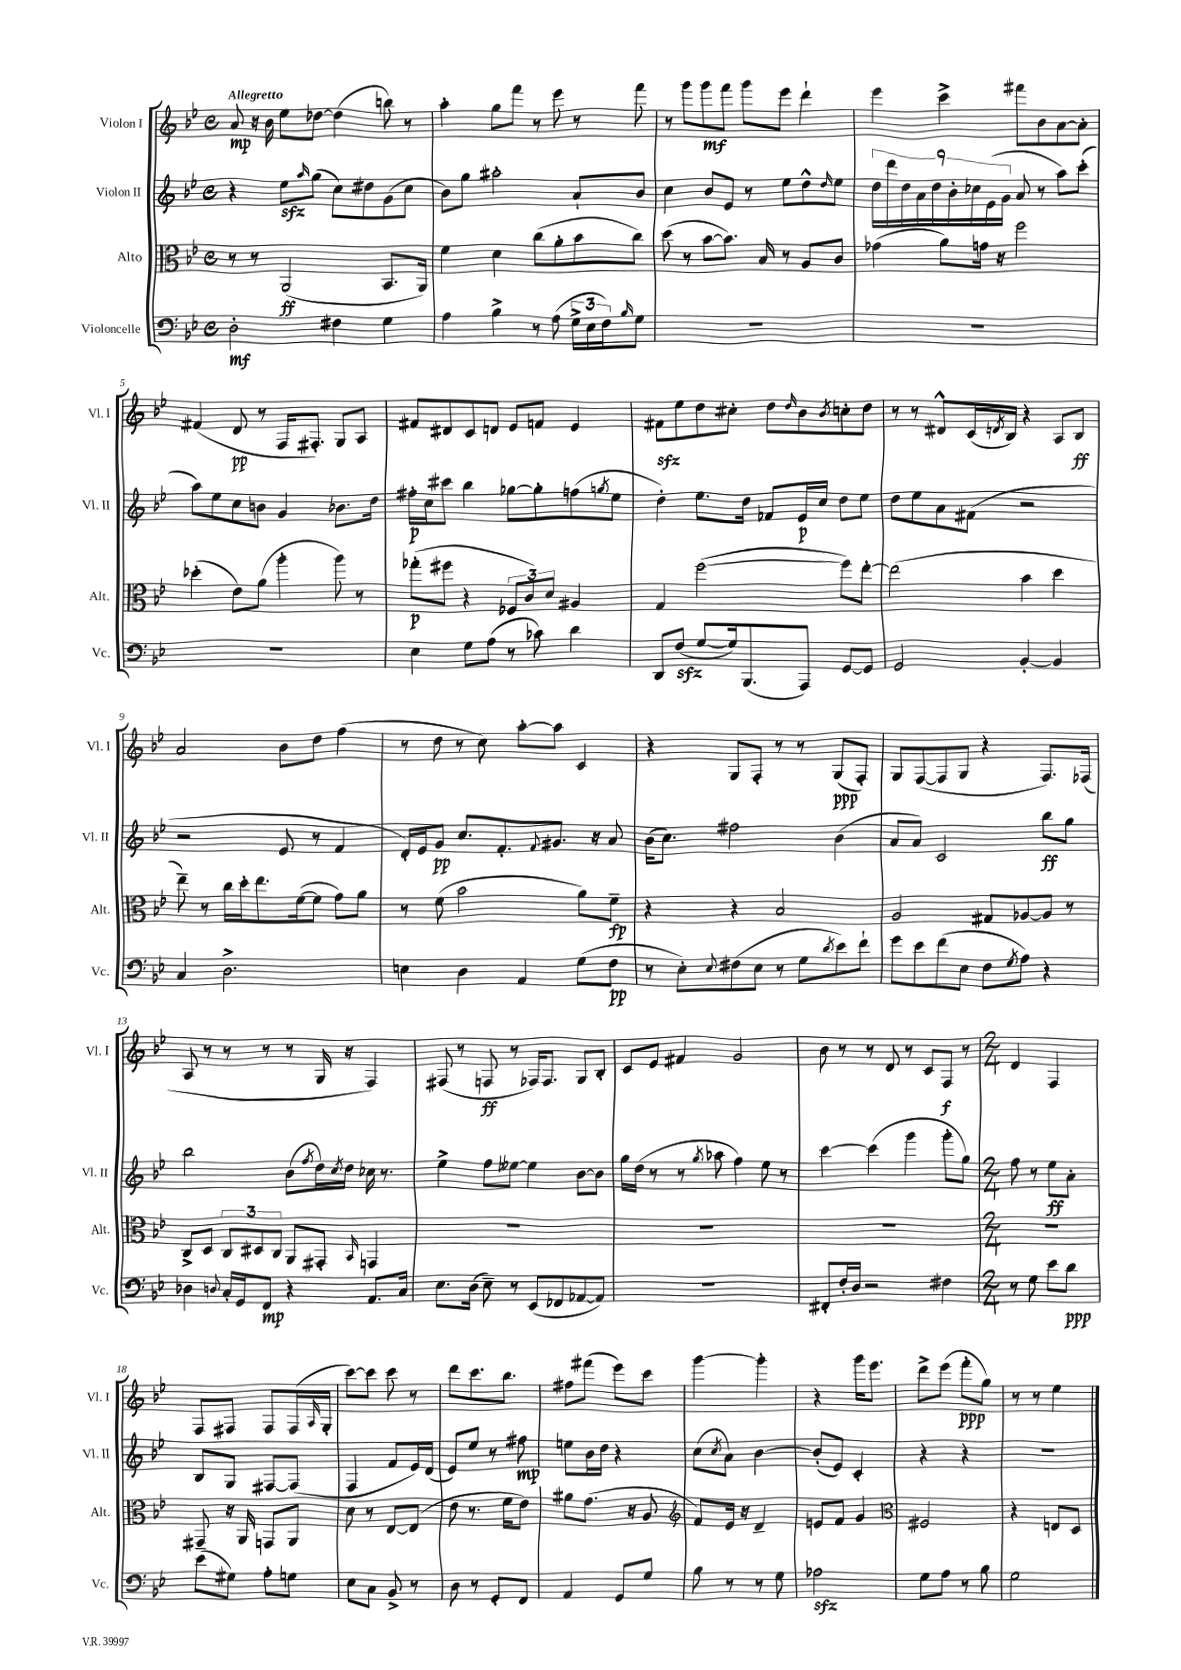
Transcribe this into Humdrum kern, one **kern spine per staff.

**kern	**kern	**kern	**kern
*staff4	*staff3	*staff2	*staff1
*clefF4	*clefC3	*clefG2	*clefG2
*k[b-e-]	*k[b-e-]	*k[b-e-]	*k[b-e-]
*M4/4	*M4/4	*M4/4	*M4/4
*met(c)	*met(c)	*met(c)	*met(c)
2D'	8r	4r	8a
.	8r	.	16r
.	.	.	16b-
.	(2AA	8ee-	8ee-
.	.	16qqaa	.
.	.	(8gg	[8dd-
4F#	.	8cc)	(4dd-]
.	.	8dd#	.
4G	8.BB-	(8g	8bb)
.	.	8cc	8r
.	16AA)	.	.
=	=	=	=
4A	4f	8b-)	4aa'
.	.	8gg	.
4B-^	4d	2aa#'	8gg
.	.	.	8fff
8r	(8cc	.	8r
(8A	8a'	.	8eee-
24G^	8b-	8a`	8r
24E-	.	.	.
24F)	.	.	.
16qqB-	.	.	.
8G	8cc)	8b-	8fff
=	=	=	=
1r	(8dd	4cc	8r
.	8r	.	8ggg
.	[8b-	8b-	8ggg
.	8.b-])	8e-	8fff
.	.	8r	8ggg
.	16B-	.	.
.	8r	8ee-	8eee-
.	8A	8dd^^	4ddd`
.	.	16qqdd	.
.	8c	8ee-	.
=	=	=	=
1r	(4g-	18dd	4eee-
.	.	18ddd	.
.	.	18dd	.
.	.	18a	.
.	.	18dd	.
.	8a)	.	4ccc^
.	.	18b-'	.
.	.	18cc-	.
.	16g	.	.
.	.	(18e-	.
.	16r	.	.
.	.	18g	.
.	2ff	8a	8fff#
.	.	8r	8b-
.	.	8aa)	[8a
.	.	(8ccc'	8a']
=	=	=	=
1r	(4dd-'	8aa)	(4f#
.	.	8ee-	.
.	8e-)	8cc	8d
.	(8a	8b	8r
.	4aa'	4g	16F
.	.	.	8.F#')
.	8aa)	8.b-	8G
.	8r	.	8A
.	.	16dd	.
=	=	=	=
4E-	(8gg-'	16ff#'	8f#
.	.	16cc	.
.	8ff#	8ccc#	8d#
8G	4r	4bb-	8c
(8A	.	.	8d
8r	12F-	[8gg-	8e-
.	12c)	.	.
8c-)	.	8gg-']	8f
.	12d	.	.
4d	4A#	(8ff	4e-
.	.	8qgg	.
.	.	8ee-	.
=	=	=	=
8DD	4G	4dd')	8f#
(8F	.	.	8ee-
[8G	([2ff	8.ee-	8dd
16G])	.	.	8cc#'
(8.BBB-	.	16dd	.
.	.	8f-	8dd
.	.	.	16qqdd
8AAA)	.	16e-	8b-
.	.	16cc	.
.	.	.	8qb-
[8GG	8ff])	8dd	8cc'
8GG]	[8ee-'	8ee-	8dd
=	=	=	=
2GG	(2ee-]	8dd	8r
.	.	8ee-	8r
.	.	8a	8d#^^
.	.	(8f#	(16c
.	.	.	8qd
.	.	.	16B-)
[4BB-'	4b-	2r	4r
4BB-]	4dd	.	8A
.	.	.	8B-
=	=	=	=
4C	8ee-~)	2r	2a
.	8r	.	.
2.D^	16cc	.	.
.	16dd'	.	.
.	8.ee-	.	.
.	.	8e-	8b-
.	([16f	.	.
.	8f]	8r	8dd
.	8g)	4f	(4ff
.	8a	.	.
=	=	=	=
4E	8r	16d')	8r
.	.	16e-	.
.	(8f	8g	8dd
4D	2b-	8.cc	8r
.	.	.	8cc)
.	.	8.f'	.
4AA	.	.	[8aa'
.	.	8qqf	.
.	.	8.g#	8aa]
(8G	8a)	.	4c
.	.	16r	.
8F	8f~	8a	.
=	=	=	=
8r	4r	(16b-	4r
.	.	8.cc)	.
8E-')	.	.	.
8qqE-	.	.	.
(8F#	4r	2ff#	8G
8E-	.	.	8F'
8r	2B-	.	8r
8G	.	.	8r
8qd	.	.	.
8e-)	.	(4b-	(8G
8f`	.	.	8F')
=	=	=	=
8g	2A	8a	8G
8e-	.	8a)	([8F
(8f	.	2c	8F]
8E-	.	.	8G
8F	8G#	.	4r
8qG	.	.	.
8A)	[8A-	.	.
4r	8A-]	8bb-	8.F)
.	8r	8gg	.
.	.	.	(16F-
=	=	=	=
4D-	8C^	2bb-	8A
.	8D	.	8r
8qqD	.	.	.
16C'	12C	.	8r
16GG	.	.	.
.	12D#	.	.
8FF	.	.	8r
.	12C	.	.
4r	8AA	(8b-	8r
.	.	8qff	.
.	8GG#'	16dd)	16G
.	.	8qcc	.
.	.	16dd	16r
.	16qqBB-	.	.
8.AA	4GG	16cc-	4F)
.	.	8.r	.
16C	.	.	.
=	=	=	=
8.E-	1r	4ee-^	(8F#
.	.	.	8r
(16D	.	.	.
8E-~)	.	8ff	8F
8r	.	[8ee--	8r
(8EE-	.	4ee--]	16F-)
.	.	.	8.F-
8FF-	.	.	.
[8AA-	.	[8b-	8G
8AA-])	.	8b-]	8B-'
=	=	=	=
1r	1r	16gg	8c
.	.	(16dd	.
.	.	8r	8e-
.	.	8r	4f#
.	.	8qgg	.
.	.	8aa-	.
.	.	4ff)	2g
.	.	8ee-	.
.	.	8r	.
=	=	=	=
8FF#'	1r	[4ccc	8b-
16F'	.	.	8r
16D	.	.	.
2r	.	(4ccc]	8r
.	.	.	8d
.	.	4ggg	8r
.	.	.	8c
4F#	.	8ggg'	8F
.	.	8gg)	8r
=	=	=	=
*M2/4	*M2/4	*M2/4	*M2/4
8r	2r	8ff	4d
8G	.	8r	.
8e-	.	8ee-	4F
8d	.	8a'	.
=	=	=	=
(8e-	8GG#~	8B-	8F
8G#)	16r	8G	8F#
.	16AA	.	.
8A'	8GG	[8F#	8F#
8G	8AA	(8F#]	(16F#
.	.	.	16qqA
.	.	.	16G'
=	=	=	=
8E-	8d	4F	[8ccc)
8C	8r	.	8ccc]
8BB-^	[8E-	8f	8ccc
8r	(8E-]	16e-)	8r
.	.	(16d	.
=	=	=	=
8D	8e-	8e-)	8ddd
8r	8.r	8ee-	8.ccc
8GG'	.	8r	.
.	16f	.	8.bb-
8FF	8e-)	8ff#	.
=	=	=	=
4AA	8a#	8ee	8ff#
.	(8.g	16b-	(8fff#
.	.	16dd	.
8GG	.	4r	8eee-)
.	16r	.	.
8G	8A	.	8ccc
=	=	=	=
*	*clefG2	*	*
8B-	8f)	(8cc	[4ggg
.	.	8qcc	.
8r	16e-	8a)	.
.	16r	.	.
8r	4d~	[4b-	4ggg']
8G	.	.	.
=	=	=	=
2A-	8e	(8b-']	4r
.	8f	8e-)	.
.	4g	4c'	16ggg
.	.	.	8.eee-
=	=	=	=
*	*clefC3	*	*
8G	2F#	4r	8ddd^
8A	.	.	(8eee-
8r	.	4r	8fff'
8B-	.	.	8gg)
=	=	=	=
2G	4r	2r	8r
.	.	.	8r
.	8E	.	4ee-
.	8D	.	.
==	==	==	==
*-	*-	*-	*-
